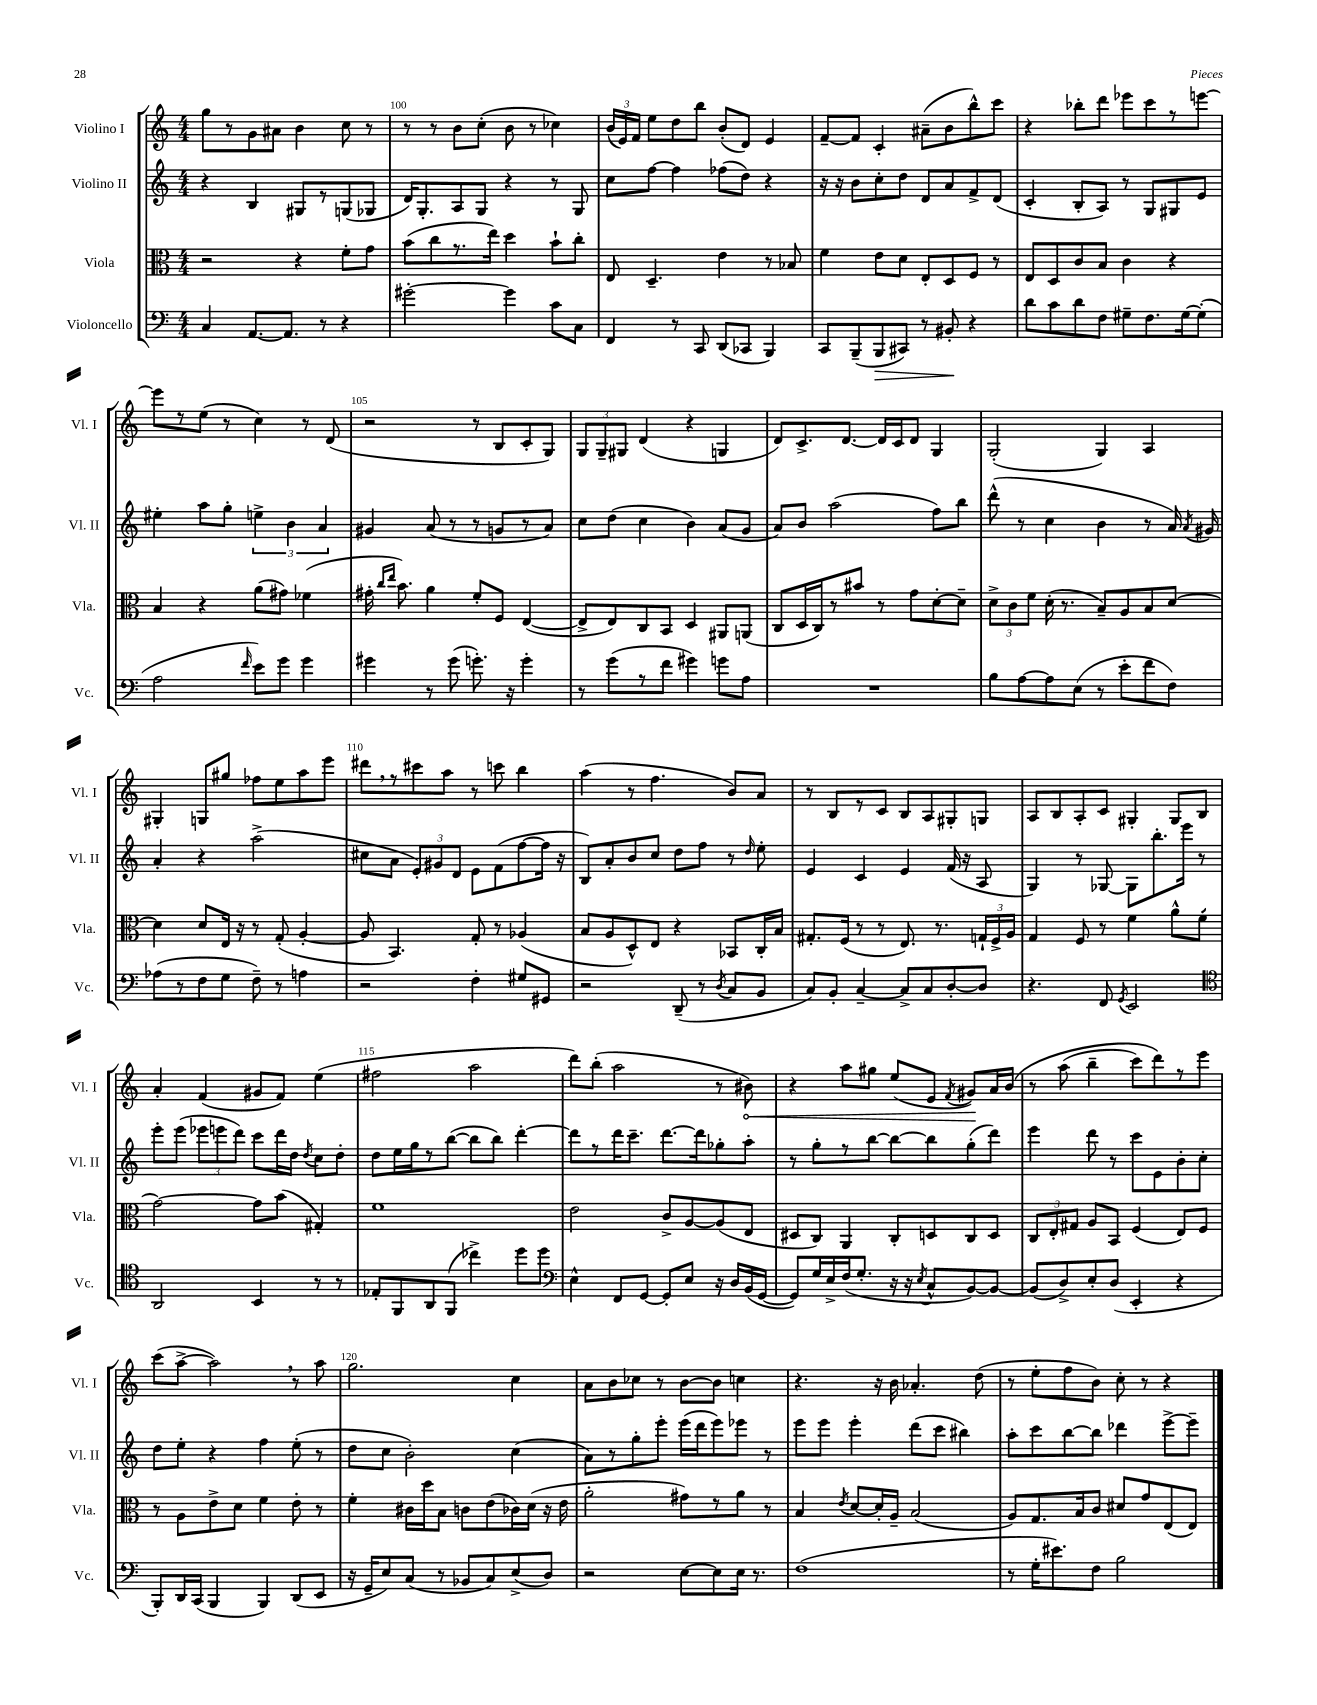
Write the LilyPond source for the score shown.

<<
\new StaffGroup <<
\new Staff = "s0" \with { instrumentName = "Violino I" shortInstrumentName = "Vl. I" } {
    \clef treble \key c \major \numericTimeSignature \time 4/4
    \autoBeamOff g''8[ r8 g'8 ais'8] b'4 c''8 r8 |
    r8 r8 b'8[ c''8]-.( b'8 r8 ces''4) |
    \tuplet 3/2 { b'16[( e'16) f'16] } e''8[ d''8 b''8] b'8[-.( d'8]) e'4 |
    f'8[~-- f'8] c'4-. ais'8[--( b'8 b''8-^) c'''8] |
    r4 bes''8[-. d'''8] ees'''8[ c'''8 r8 e'''8]~ |
    e'''8[ r8 e''8]( r8 c''4) r8 d'8( |
    r2 r8 b8[ c'8-. g8]) |
    \tuplet 3/2 { g8[ g8-- gis8] } d'4( r4 g4 |
    d'8[) c'8.-> d'8.]~ d'16[ c'16 d'8] g4 |
    g2-.( g4) a4 |
    gis4-. g8[ gis''8] fes''8[ e''8 a''8 e'''8] |
    dis'''8[ \breathe r8 cis'''8 a''8] r8 c'''8 b''4 |
    a''4( r8 f''4. b'8[) a'8] |
    r8 b8[ r8 c'8] b8[ a8 gis8-. g8] |
    a8[ b8 a8-. c'8] gis4-. gis8[ b8] |
    a'4-. f'4( gis'8[ f'8]) e''4( |
    fis''2 a''2 |
    d'''8[) b''8]-.( a''2 r8 \once \override Hairpin.circled-tip = ##t bis'8\<) |
    r4 a''8[ gis''8] e''8[( e'8] \acciaccatura { f'8 } gis'8[\!) a'16 b'16]\( |
    r8 a''8( b''4-- c'''8[) d'''8\) r8 e'''8] |
    c'''8[( a''8]~-> a''2) \breathe r8 a''8 |
    g''2. c''4 |
    a'8[ b'8 ces''8] r8 b'8[~ b'8] c''4 |
    r4. r16 b'16 aes'4.-. d''8( |
    r8 e''8[-. f''8 b'8]) c''8-. r8 r4 \bar "|." |
}
\new Staff = "s1" \with { instrumentName = "Violino II" shortInstrumentName = "Vl. II" } {
    \clef treble \key c \major \numericTimeSignature \time 4/4
    \autoBeamOff r4 b4 gis8[ r8 g8( ges8] |
    d'16[) g8.-. a8 g8] r4 r8 g8 |
    c''8[ f''8]~ f''4 fes''8[( d''8]) r4 |
    r16 r16 b'8[ c''8-. d''8] d'8[ a'8 f'8-> d'8]( |
    c'4-. b8[-. a8]) r8 g8[ gis8 e'8] |
    eis''4-. a''8[ g''8]-. \tuplet 3/2 { e''4-> b'4 a'4 } |
    gis'4 a'8( r8 r8 g'8[ r8 a'8]) |
    c''8[ d''8]( c''4 b'4) a'8[( g'8] |
    a'8[) b'8] a''2( f''8[) b''8] |
    d'''8-^( r8 c''4 b'4 r8 a'16) \acciaccatura { a'8 } gis'16 |
    a'4-. r4 a''2->( |
    cis''8[ a'8] \tuplet 3/2 { e'8[-.) gis'8 d'8] } e'8[ f'8( f''8~ f''16] r16 |
    b8[) a'8-. b'8 c''8] d''8[ f''8] r8 \grace { d''16 } e''8-. |
    e'4 c'4 e'4 f'16( r16 a8 |
    g4) r8 ges8~ ges8[ b''8.-. e'''16] r8 |
    e'''8[-. e'''8]( \tuplet 3/2 { ees'''8[ e'''8 d'''8]) } c'''8[ d'''16 d''16] \acciaccatura { d''8 } c''8[ d''8]-. |
    d''8[ e''16 g''16 r8 b''8]~( b''8[ b''8]) d'''4~-. |
    d'''8[ r8 d'''16 c'''8.]-- d'''8.[~ d'''16 ges''8-. a''8]-. |
    r8 g''8[-. r8 b''8]~ b''8[~ b''8 g''8-.( d'''8]) |
    e'''4 d'''8 r8 c'''8[ e'8 b'8-. c''8]-. |
    d''8[ e''8]-. r4 f''4 e''8-.( r8 |
    d''8[ c''8] b'2-.) c''4( |
    a'8[) r8 g''8-. e'''8]-. e'''16[( d'''16 e'''8) ees'''8] r8 |
    e'''8[ e'''8] e'''4-. d'''8[( c'''8] bis''4) |
    a''8[-. c'''8 b''8~ b''8] des'''4 e'''8[~-> e'''8]-- \bar "|." |
}
\new Staff = "s2" \with { instrumentName = "Viola" shortInstrumentName = "Vla." } {
    \clef alto \key c \major \numericTimeSignature \time 4/4
    \autoBeamOff r2 r4 f'8[-. g'8] |
    b'8[( c''8 r8. e''16]) d''4 b'8[-! c''8]-. |
    e8 d4.-- e'4 r8 bes8 |
    f'4 e'8[ d'8] e8[-. d8 f8] r8 |
    e8[ d8 c'8 b8] c'4 r4 |
    b4 r4 a'8[( gis'8]) fes'4( |
    gis'16-. \grace { c''16[ e''16] } b'8.) a'4 f'8[-. f8] e4~( |
    e8[-> e8) c8 b,8] d4 ais,8[ a,8]( |
    c8[ d16 c16) r8 bis'8] r8 g'8[ d'8~-. d'8]-- |
    \tuplet 3/2 { d'8[-> c'8 f'8] } d'16-.( r8. b8[--) a8 b8 d'8]~ |
    d'4 d'8[ e16] r16 r8 g8-.( a4~-. |
    a8 b,4.) g8-. r8 aes4( |
    b8[ a8 d8-^) e8] r4 bes,8[ c16-. b16] |
    gis8.[-. f16]( r8 r8 e8.) r8. \tuplet 3/2 { g16[-! f16-> a16] } |
    g4 f8 r8 f'4 a'8[-^ f'8]-.( |
    g'2~) g'8[ b'8]( gis4-.) |
    f'1 |
    e'2 c'8[-> a8~ a8( e8] |
    dis8[ c8]) a,4 c8[-. d8 c8 d8] |
    \tuplet 3/2 { c8[ e8-. gis8] } a8[ b,8] f4( e8[) f8] |
    r8 a8[ e'8-> d'8] f'4 e'8-. r8 |
    f'4-. cis'16[ d''16 b8] c'8[ e'8( ces'16) d'16]( r16 e'16 |
    a'2-. gis'8[) r8 a'8] r8 |
    b4 \acciaccatura { e'8 } d'8[~ d'16-. a16]-- b2( |
    a8[) g8. b16 c'8] dis'8[ g'8 e8( e8]) \bar "|." |
}
\new Staff = "s3" \with { instrumentName = "Violoncello" shortInstrumentName = "Vc." } {
    \clef bass \key c \major \numericTimeSignature \time 4/4
    \autoBeamOff c4 a,8.[~ a,8.] r8 r4 |
    gis'2~-. gis'4 c'8[ c8] |
    f,4 r8 c,8 d,8[( ces,8] b,,4) |
    c,8[ b,,8--( b,,8\> cis,8]) r8 bis,8-.\! r4 |
    d'8[ c'8 d'8 f8] gis8[-- f8. gis16~ gis8]-.( |
    a2 \grace { f'16 } e'8[) g'8] g'4 |
    gis'4 r8 gis'8( g'8.-.) r16 g'4-. |
    r8 g'8[( r8 f'8] gis'4) g'8[ a8] |
    R1 |
    b8[ a8~ a8 e8]( r8 e'8[-. f'8 f8]) |
    aes8[( r8 f8 g8] f8--) r8 a4 |
    r2 f4-. gis8[ gis,8] |
    r2 d,8--( r8 \acciaccatura { d8 } c8[ b,8] |
    c8[) b,8]-. c4~-- c8[-> c8 d8~-. d8] |
    r4. f,8 \acciaccatura { g,8 } e,2 |
    \clef tenor a,2 b,4 r8 r8 |
    ees8[-. f,8 a,8 f,8]( ces''4->) d''8[ d''8] |
    \clef bass e4-^ f,8[ g,8]~ g,8[-. e8] r16 d16[ b,16( g,16]~ |
    g,8[) g16 e16-> f16( g8.]-. r16 r16 \acciaccatura { e8 } c8[-^ b,8~) b,8]~ |
    b,8[( d8->) e8-. d8]( e,4-. r4 |
    b,,8[-.) d,16 c,16]( b,,4 b,,4) d,8[( e,8] |
    r16 g,16[-- e8) c8]( r8 bes,8[ c8) e8->( d8]) |
    r2 e8[~ e8 e16] r8. |
    f1( |
    r8 g16[-. eis'8.) f8] b2 \bar "|." |
}
>>
>>
\layout { \context { \Score currentBarNumber = #99 \override BarNumber.break-visibility = ##(#f #t #t) barNumberVisibility = #(every-nth-bar-number-visible 5) } }
